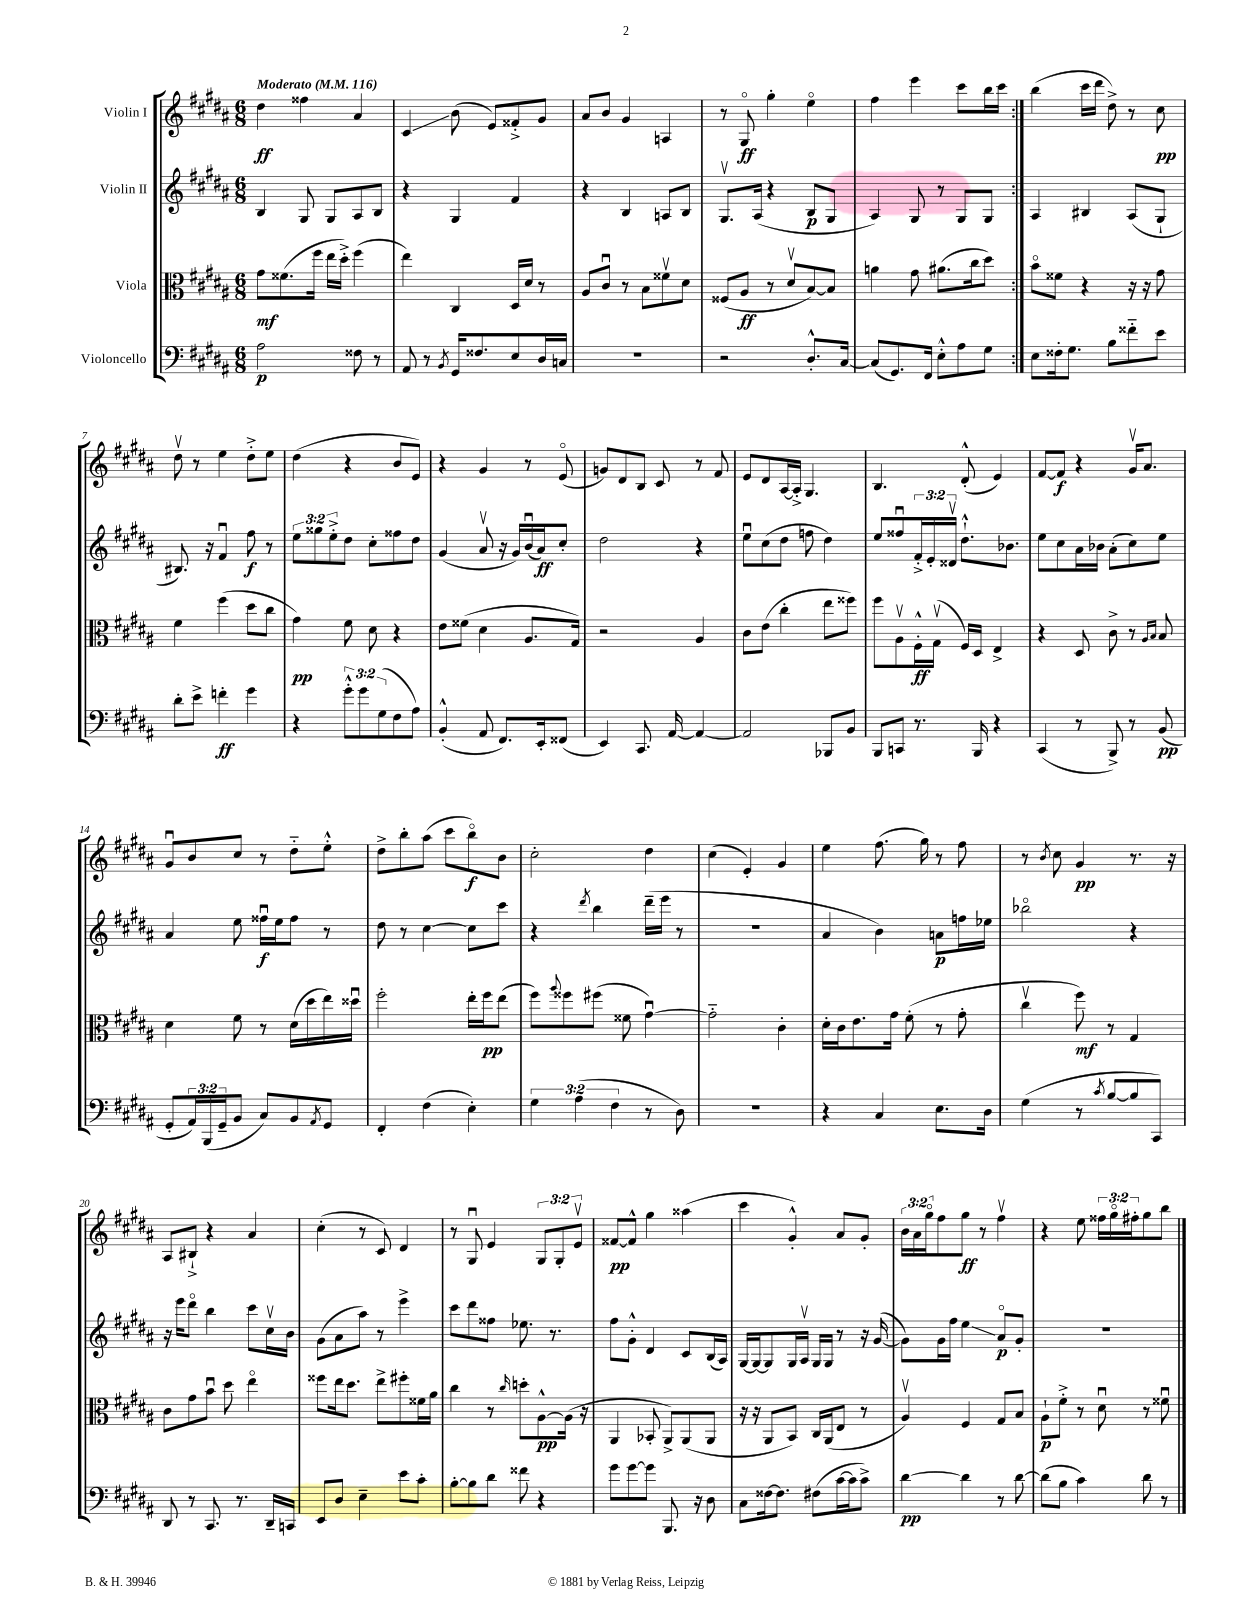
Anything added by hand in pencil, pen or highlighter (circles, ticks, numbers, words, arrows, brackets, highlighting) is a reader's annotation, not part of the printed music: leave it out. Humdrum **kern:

**kern	**kern	**kern	**kern
*staff4	*staff3	*staff2	*staff1
*clefF4	*clefC3	*clefG2	*clefG2
*k[f#c#g#d#a#]	*k[f#c#g#d#a#]	*k[f#c#g#d#a#]	*k[f#c#g#d#a#]
*M6/8	*M6/8	*M6/8	*M6/8
*MM116	*MM116	*MM116	*MM116
2A#\	8g#\L	4B/	4dd#\
.	(8.f##\	.	.
.	.	8G#/	4ff##\
.	16ff#\Jk	.	.
.	16ee\LL	8G#/L	.
.	16dd#'^\JJ)	.	.
8F##\	(4ff#\	8A#/	4a#/
8r	.	8B/J	.
=	=	=	=
8AA#/	4ee\)	4r	4c#/
8r	.	.	.
8qBB/	.	.	.
16GG#/LK	4C#/	4G#/	(8b\
8.F##/	.	.	.
.	.	.	8e/L)
8E/	16D#/LL	4f#/	8f##'^/
.	16d#/JJ	.	.
16D#/L	8r	.	8g#/J
16C/JJ	.	.	.
=	=	=	=
2.r	8A#/L	4r	8a#/L
.	8c#u/J	.	8b/J
.	8r	4B/	4g#/
.	8B\L	.	.
.	8f##v\	8A/L	4A/
.	8d#\J	8B/J	.
=	=	=	=
2r	(8F##/L	8.G#v/L	8r
.	8A#/J	.	8G#o/
.	.	(16A#/Jk	.
.	8r	4r	4gg#'\
.	8d#v/L	.	.
8.D#'^^/L	[8B/)	8B/L	4eeo\
.	8B/]J	8G#/J	.
[16C#/Jk	.	.	.
=	=	=	=
(8C#/]L	4a\	4A#/)	4ff#\
8.GG#/)	.	.	.
.	8g#\	8G#/	4eee\
16FF#/Jk	.	.	.
8E'^^\L	(8.a#\L	8r	.
8A#\	.	8G#/L	8ccc#\L
.	16cc#\k	.	.
8G#\J	8dd#\J)	8G#/J	16bb\L
.	.	.	16ccc#\JJ
=:|!	=:|!	=:|!	=:|!
8E\L	8bo\L	4A#/	(4bb\
16F##'\k	8f##\J	.	.
8.G#\J	.	.	.
.	4r	4B#/	16ccc#\LL
.	.	.	16ddd#\JJ
8B\L	.	.	8dd#^\)
8f##'~\	16r	(8A#/L	8r
.	16r	.	.
8e\J	8g#\	8G#`/J	8cc#\
=	=	=	=
8d#'\L	4f#\	8.B#/)	8dd#v\
8e^\J	.	.	8r
.	.	16r	.
4f'\	(4ff#\	4f#u/	4ee\
4g#\	8dd#\L	8ff#\	8dd#'^\L
.	8cc#\J	8r	8ee\J
=	=	=	=
4r	4g#\)	12ee\L	(4dd#\
.	.	12gg##\	.
.	.	12ee'^\	.
12g#'^^\L	8f#\	8dd#\J	4r
12g#\	.	.	.
.	8d#\	8cc#'\L	.
(12G#\	.	.	.
8F#\	4r	8ff##\	8b/L
8A#\J)	.	8dd#\J	8e/J)
=	=	=	=
(4BB'^^/	8e\L	(4g#/	4r
.	(8f##\J	.	.
8AA#/	4d#\	8a#v/	4g#/
8.FF#/L)	.	16r	.
.	.	16g#/LL)	.
.	8.A#/L	(16bu/	8r
16EE'/k	.	16a#/J)	.
(8FF##/J	.	8cc#'/J	(8eo/
.	16G#/Jk)	.	.
=	=	=	=
4EE/)	2r	2dd#\	8g/L)
.	.	.	8d#/
8.CC#/	.	.	8B/J
.	.	.	8c#/
[16AA#/	.	.	.
4AA#/_	4A#/	4r	8r
.	.	.	8f#/
=	=	=	=
2AA#/]	8c#\L	8eeu\L	8e/L
.	(8e\J	(8cc#\	8d#/
.	4cc#'\	8dd#\J	[16A#/L
.	.	.	16A#'^/]JJ
.	.	8ff\	4.G#/
8BBB-/L	8ee\L	4dd#\)	.
8BB/J	8ff##\J)	.	.
=	=	=	=
8BBB/L	8ff#\L	8ee/L	4.B/
8CC/J	8A#v\	8ff##u/	.
8.r	16F#'^^\L	24f#'^/L	.
.	.	24e'/	.
.	(16G#v\JJ	.	.
.	.	24d##v/JJ	.
.	16F#/LL)	8.dd#`^^\L	(8d#'^^/
16BBB/	16D#/JJ	.	.
4r	4E^/	.	4e/)
.	.	8.b-\J	.
=	=	=	=
(4CC#/	4r	8ee\L	[8f#/L
.	.	8cc#\	8f#/]J
8r	8D#/	16a#\L	4r
.	.	16b-\JJ	.
8BBB^/)	8c#^\	(8a#'\L	.
8r	8r	8cc#\)	16g#v/LK
.	.	.	8.a#/J
.	16qqA#/LL	.	.
.	16qqB/JJ	.	.
(8BB/	8B/	8ee\J	.
=	=	=	=
8GG#'/L	4d#\	4a#/	8g#u/L
24AA#/L)	.	.	8b/
(24BBB/	.	.	.
24GG#~/J	.	.	.
8BB/J	8f#\	8ee\	8cc#/J
8C#/L)	8r	16ff##u\LL	8r
.	.	16ee\J	.
8BB/	(16d#\LL	8ff##\J	8dd#'~\L
.	16dd#\	.	.
8qAA#/	.	.	.
8GG#/J	16ee\)	8r	8ee'^^\J
.	16dd##u\JJ	.	.
=	=	=	=
4FF#'/	2ff#'\	8dd#\	8dd#^\L
.	.	8r	8bb'\
(4F#\	.	[4cc#\	(8aa#\J
.	.	.	8ccc#\L
4E'\)	16ee'\LL	8cc#\]L	8bbo\)
.	16ff#\J	.	.
.	(8ee\J	8ccc#\J	8b\J
=	=	=	=
6G#\	8ff#\L)	4r	2cc#'\
.	8qqaa#/	.	.
.	8ff##\	.	.
(6A#\	.	.	.
.	.	8qddd#/	.
.	(8ff#\J	4bb\	.
6F#\	.	.	.
.	8f##\	.	.
8r	[4g#u\)	(16ddd#~\LL	4dd#\
.	.	16eee\JJ	.
8D#\)	.	8r	.
=	=	=	=
2.r	2g#'~\]	2.r	(4cc#\
.	.	.	4e'/)
.	4c#'\	.	4g#/
=	=	=	=
4r	16d#'\LL	4a#/	4ee\
.	16c#\J	.	.
.	8.e\	.	.
4C#/	.	4b\)	(8.ff#\
.	16g#\Jk	.	.
.	(8f#'\	.	.
.	.	.	16gg#\)
8.E\L	8r	8a\L	8r
.	8g#'\	16ff\L	8ff#\
16D#\Jk	.	16ee-\JJ	.
=	=	=	=
(4G#\	4cc#v\	2bb-o\	8r
.	.	.	8qb/
.	.	.	8cc#\
8r	8ff#\)	.	4g#/
8qc#/	.	.	.
[8B/L	8r	.	.
8B/]	4G#/	4r	8.r
8CC#/J)	.	.	.
.	.	.	16r
=	=	=	=
8DD#/	8c#\L	16r	8A#/L
.	.	16eee\LK	.
8r	8g#\	8ddd#o\J	8B#`^/J
8.CC#/	8bu\J	4bb\	4r
.	8dd#\	.	.
8.r	.	.	.
.	4eeo\	8ccc#\L	4a#/
16DD#~/LL	.	16cc#v\L	.
16CC/JJ	.	16b\JJ	.
=	=	=	=
8EE/L	8ff##\L	(8g#\L	(4cc#'\
8D#/J	16ee\k	8a#\	.
.	8.dd#\J	.	.
4E~\	.	8aa#\J)	8r
.	8ee^\L	8r	8c#/)
8e\L	8ff#'\	4eee^\	4d#/
8c#'\J	16f##\L	.	.
.	16a#\JJ	.	.
=	=	=	=
[8B'\L	4cc#\	8ccc#\L	8r
8B\]	.	8ddd#\	8G#u/
8d#\J	8r	8ff##\J	4e/
.	16qqcc#/	.	.
8f##\	8dd'\L	8.ee-\	.
4r	[8A#^^\	.	12G#/L
.	.	8.r	.
.	.	.	12G#'/
.	(16A#\]Jk	.	.
.	.	.	12ev/J
.	16r	.	.
=	=	=	=
8g#\L	4AA#/	8ff#\L	[8f##/L
[8g#\	.	8g#'^^\J	8f##^^/]J
8g#\]J	8BB-'/	4d#/	4gg#\
8.BBB/	8AA#^/L)	.	.
.	(8AA#/	8c#/L	(4aa##\
16r	.	.	.
8D#\	8AA#/J	(16B/L	.
.	.	16A#/JJ)	.
=	=	=	=
8C#\L	16r	[16G#/LL	4ccc#\
.	16r	16G#/_J	.
[16F##\k	8AA#/L	8G#/]	.
8.F##\]J	.	.	.
.	8BB/J)	16G#/L	4g#'^^/)
.	.	16A#v/JJ	.
(8F#\L	16C#/LL	16G#/LL	.
.	(16AA#/J	16G#/JJ	.
[16c#\L	8E/J	8r	8a#/L
16c#\]J	.	.	.
8c#^\J)	8r	16r	8g#'/J
.	.	([16g#/	.
=	=	=	=
[4d#\	4A#v/)	8g#\]L)	24b\LL
.	.	.	24a#\
.	.	.	24gg#o\J
.	.	16g#\L	8ff#\
.	.	16ff#\JJ	.
4d#\]	4F#/	4ee\	8gg#\J
.	.	.	8r
8r	8G#/L	8a#o/L	4ff#v\
[8d#\	8B/J	8g#'/J	.
=	=	=	=
(8d#\]L	8A#`\L	2.r	4r
8B\J	8f#'^\J	.	.
4c#\)	8r	.	8ee\
.	8d#u\	.	24ff##\LL
.	.	.	24gg#o\
.	.	.	24ff#'\J
8d#\	8r	.	8gg#\
8r	8f##u\	.	8bb\J
==	==	==	==
*-	*-	*-	*-
